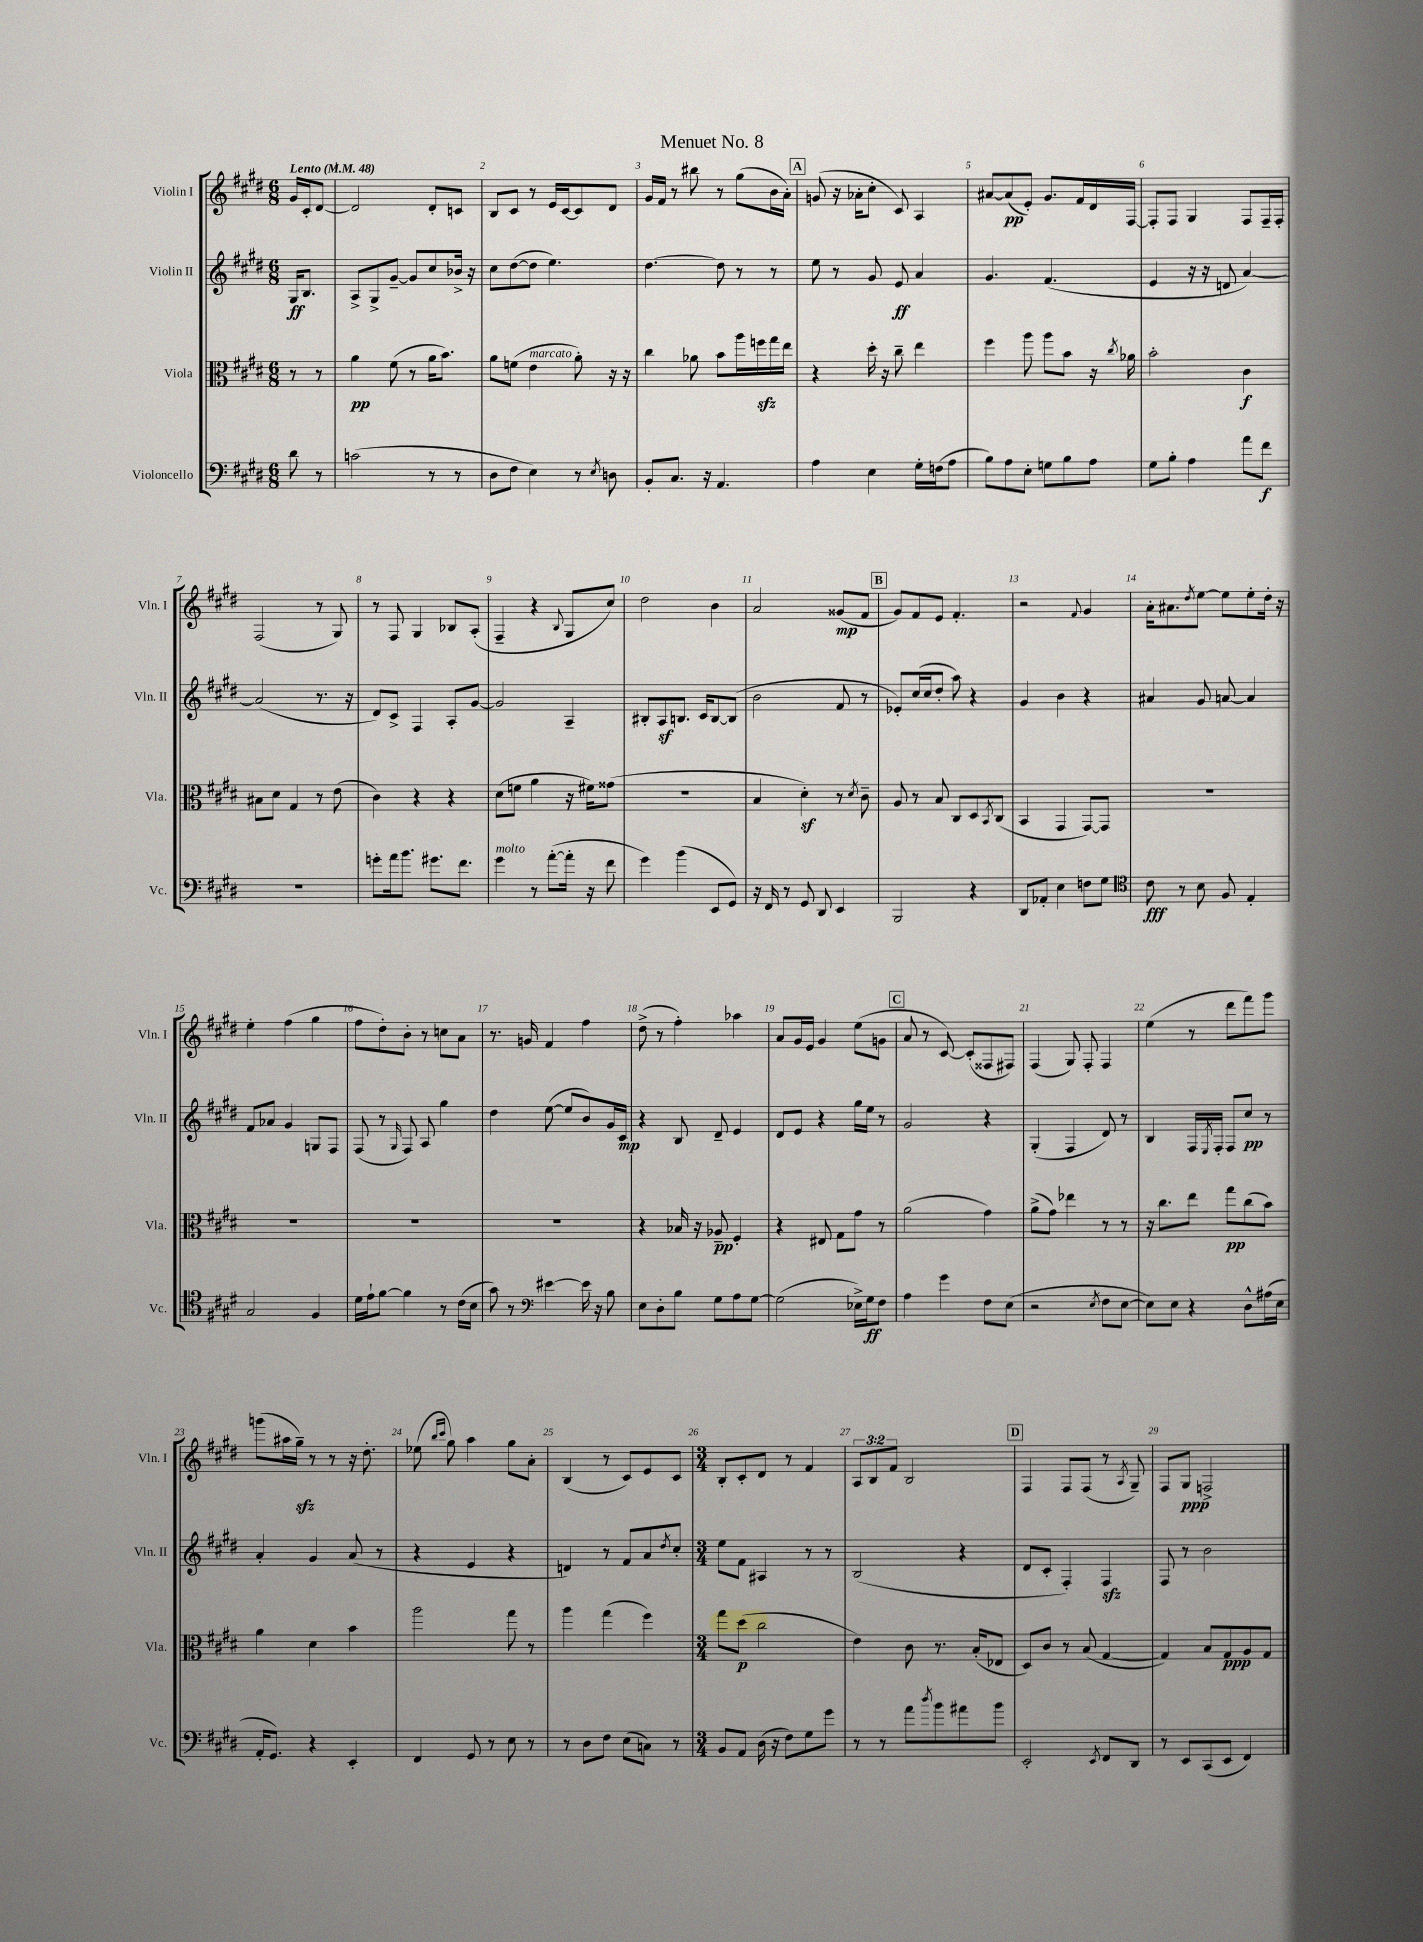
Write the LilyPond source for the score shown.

\header { title = "Menuet No. 8" }
<<
\new StaffGroup <<
\new Staff = "s0" \with { instrumentName = "Violin I" shortInstrumentName = "Vln. I" } {
    \clef treble \key e \major \numericTimeSignature \time 6/8 \override Staff.TupletNumber.text = #tuplet-number::calc-fraction-text \partial 4 \tempo "Lento" 4 = 48
    gis'16 cis'16-. dis'8~ |
    dis'2 dis'8-. c'8 |
    b8 cis'8 r8 e'16 cis'16~ cis'8 dis'8 |
    gis'16 fis'16 r8 bis''8 r8 gis''8( b'16 a'16-.) |
    \mark \markup { \box "A" } g'8( r16 aes'16-. cis''8-. cis'8) a4 |
    ais'8~ ais'8\pp( e'8-.) gis'8. fis'16 dis'16 fis16~ |
    fis8-. fis8 gis4 fis8 fis16-- fis16-. |
    fis2( r8 gis8) |
    r8 fis8 gis4 bes8 a8-.( |
    fis4-- r4 \appoggiatura { b8 } gis8 cis''8) |
    dis''2 b'4 |
    a'2 gisis'8\mp( fis'8 |
    \mark \markup { \box "B" } gis'8) fis'8 e'8 fis'4.-. |
    r2 \appoggiatura { fis'8 } gis'4 |
    a'16-. ais'8. \acciaccatura { dis''8 } e''8~ e''8 e''8-. dis''16-. r16 |
    e''4-. fis''4( gis''4 |
    fis''8 dis''8-.) b'8-. r8 c''8 a'8 |
    r8. g'16 fis'4 fis''4 |
    dis''8->( r8 fis''4-.) aes''4 |
    a'8 gis'16 e'16 gis'4 e''8( g'8 |
    \mark \markup { \box "C" } a'8 r8 cis'8~) cis'8-.( fisis8 fis8) |
    fis4( gis8) fis8-. fis4 |
    e''4( r8 dis'''8 fis'''8) gis'''8 |
    g'''8( ais''16 gis''16--\sfz) r8 r8 r16 dis''8.-. |
    ees''8( \grace { b''16 cis'''16 } gis''8) a''4 gis''8 a'8-. |
    b4( r8 cis'8) e'8 cis'8 |
    \numericTimeSignature \time 3/4 b8-. cis'8-. dis'8 r8 fis'4 |
    \tuplet 3/2 { a8 b8 fis'8 } b2 |
    \mark \markup { \box "D" } fis4 fis8 fis8( r8 \acciaccatura { a8 } gis8--) |
    fis8 gis8\ppp f2-> \bar "|." |
}
\new Staff = "s1" \with { instrumentName = "Violin II" shortInstrumentName = "Vln. II" } {
    \clef treble \key e \major \numericTimeSignature \time 6/8 \partial 4
    gis16\ff b8. |
    a8-> gis8-> gis'8~-- gis'8 cis''8 bes'16-> r16 |
    cis''8 dis''8~( dis''8 e''4.) |
    dis''4.~ dis''8 r8 r8 |
    \mark \markup { \box "A" } e''8 r8 gis'8 e'8\ff a'4 |
    gis'4. fis'4.( |
    e'4 r16 r16 d'8 a'4~) |
    a'2( r8. r16 |
    dis'8) cis'8-> fis4 a8-. gis'8~ |
    gis'2 a4-- |
    bis8-. a8\sf b8. cis'16 b8~ b8( |
    b'2 fis'8 r8 |
    \mark \markup { \box "B" } ees'8-.) cis''16( cis''16 dis''8-. a''8) r4 |
    gis'4 b'4 r4 |
    ais'4 gis'8 a'8~ a'4 |
    fis'8 aes'8 gis'4 g8 fis8 |
    fis8( r8 \grace { gis16 } fis8) a8 gis''4 |
    dis''4 e''8~( e''8 b'8) gis'16 cis'16\mp |
    r4 b8 dis'8-- e'4 |
    dis'8 e'8 r4 gis''16 e''16 r8 |
    \mark \markup { \box "C" } gis'2 r4 |
    gis4-.( fis4 dis'8) r8 |
    b4 fis16 \acciaccatura { e8 } fis16-. fis8 cis''8\pp r8 |
    a'4-. gis'4 a'8( r8 |
    r4 e'4 r4 |
    d'4) r8 fis'8 a'8 \acciaccatura { dis''8 } cis''8-. |
    \numericTimeSignature \time 3/4 e''8 fis'8 ais4 r8 r8 |
    b2( r4 |
    \mark \markup { \box "D" } dis'8 cis'8-. fis4-.) fis4\sfz |
    fis8 r8 b'2 \bar "|." |
}
\new Staff = "s2" \with { instrumentName = "Viola" shortInstrumentName = "Vla." } {
    \clef alto \key e \major \numericTimeSignature \time 6/8 \partial 4
    r8 r8 |
    a'4\pp fis'8( r8 a'16 b'8.) |
    a'8 f'8( e'4^\markup { \italic "marcato" } a'8-.) r16 r16 |
    cis''4 aes'8 b'8 a''16 f''16\sfz gis''16 e''16 |
    \mark \markup { \box "A" } r4 dis''16-. r16 cis''8-- e''4 |
    fis''4 a''8 a''8 b'8 r16 \acciaccatura { cis''8 } aes'16 |
    b'2-. cis'4\f |
    bis8 dis'8 gis4 r8 e'8( |
    cis'4) r4 r4 |
    dis'8( f'8 a'4 r16 fis'16) gisis'8( |
    R2. |
    b4 dis'4-.\sf) r8 \acciaccatura { dis'8 } cis'8-- |
    \mark \markup { \box "B" } a8 r8 b8 cis8 dis8 \acciaccatura { b,8 } cis8( |
    b,4 gis,4 gis,8~) gis,8 |
    R2. |
    R2. |
    R2. |
    R2. |
    r4 bes16 r16 aes8--\pp fis4-. |
    r4 eis8 gis8 gis'8 r8 |
    \mark \markup { \box "C" } a'2( gis'4) |
    a'8->( gis'8) ees''4 r8 r8 |
    r16 cis''8. e''8 gis''8\pp cis''8( b'8) |
    a'4 dis'4 b'4 |
    a''2 gis''8 r8 |
    a''4 gis''4( fis''4) |
    \numericTimeSignature \time 3/4 gis''8 dis''8\p( cis''2 |
    e'4) cis'8 r8. b16-.( ees8 |
    \mark \markup { \box "D" } dis8) cis'8 r8 b8( gis4~ |
    gis4) b8 gis8\ppp a8 gis8 \bar "|." |
}
\new Staff = "s3" \with { instrumentName = "Violoncello" shortInstrumentName = "Vc." } {
    \clef bass \key e \major \numericTimeSignature \time 6/8 \partial 4
    dis'8 r8 |
    c'2( r8 r8 |
    dis8 fis8 e4) r8 \acciaccatura { e8 } d8 |
    b,8-. cis8. r16 a,4. |
    \mark \markup { \box "A" } a4 e4 gis16-. f16( a8 |
    b8) a8 e8-. g8 b8 a8 |
    gis8 b8-. a4 a'8 fis'8\f |
    R2. |
    g'8-. a'16 b'8. gis'8. fis'8. |
    gis'4^\markup { \italic "molto" } r8 a'8~-.( a'16-. r16 fis'8 |
    gis'4) b'4( e,8 gis,8) |
    r16 fis,16 r8 gis,8 dis,8 e,4 |
    \mark \markup { \box "B" } b,,2 r4 |
    dis,8 aes,8-. e4 f8 gis8 |
    \clef tenor cis'8\fff r8 b8 fis8 e4-. |
    gis2 fis4 |
    dis'16 e'16-! fis'8~ fis'4 r8 cis'16( b16 |
    gis'8) r8 \clef bass eis'4~ eis'16 r16 b8 |
    e8 dis8-. b8 gis8 a8 gis8~ |
    gis2( ees16->) gis16\ff fis8 |
    \mark \markup { \box "C" } a4 gis'4 fis8 e8( |
    r2 \acciaccatura { e8 } fis8 e8~ |
    e8) e8 r4 dis8-^ ais16( e16 |
    a,16-. gis,8.) r4 e,4-. |
    fis,4 gis,8 r8 e8 r8 |
    r8 dis8 fis8 e8( c8) r8 |
    \numericTimeSignature \time 3/4 b,8 a,8 dis16( r16 fis8) gis8 gis'8 |
    r8 r8 a'8 \acciaccatura { dis''8 } b'8 ais'8 b'8 |
    \mark \markup { \box "D" } e,2-. \acciaccatura { e,8 } fis,8 dis,8 |
    r8 e,8 cis,8( e,8 fis,4) \bar "|." |
}
>>
>>
\layout { \context { \Score \override BarNumber.break-visibility = ##(#f #t #t) barNumberVisibility = #all-bar-numbers-visible } }
